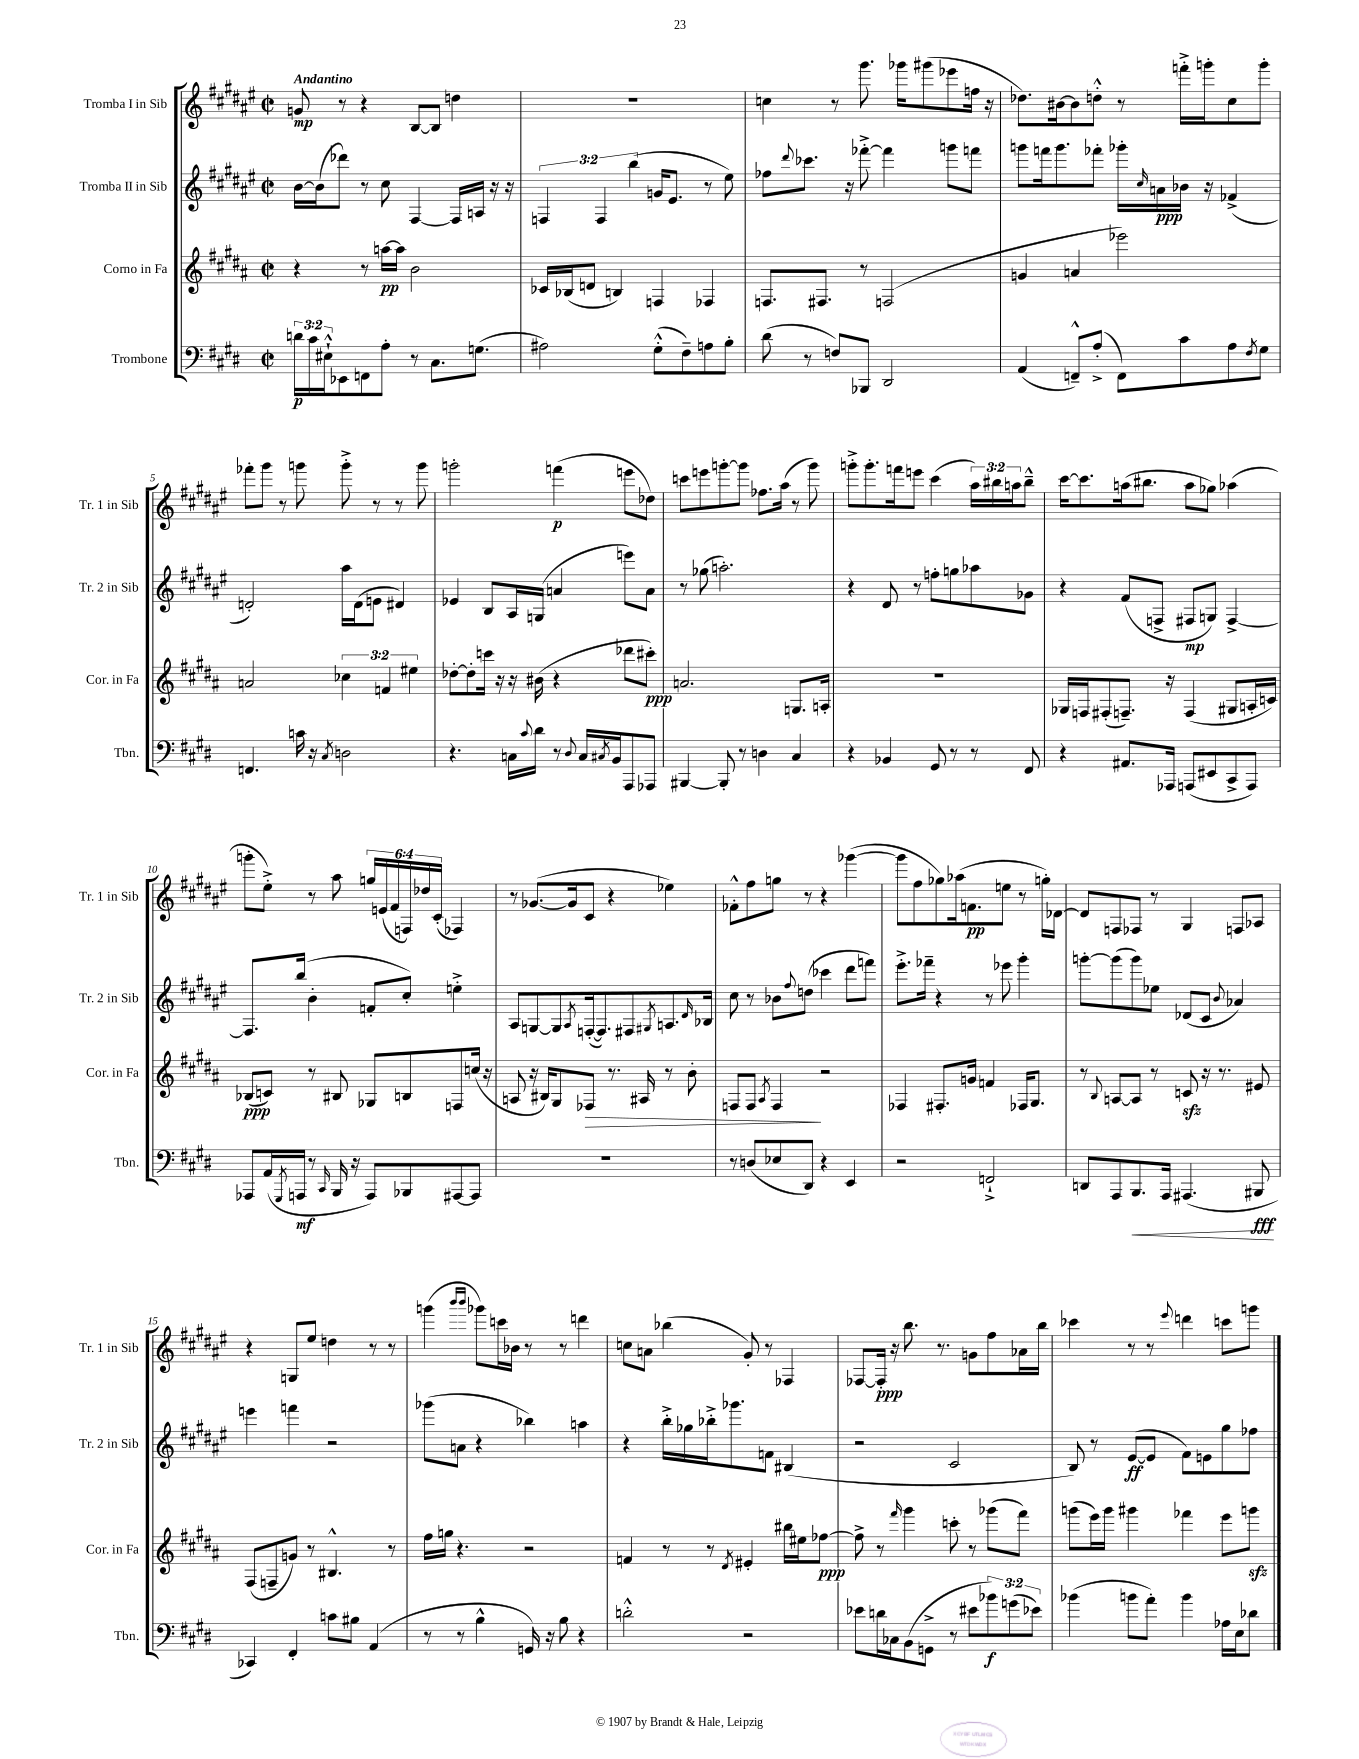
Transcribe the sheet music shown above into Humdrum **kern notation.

**kern	**kern	**kern	**kern
*staff4	*staff3	*staff2	*staff1
*clefF4	*clefG2	*clefG2	*clefG2
*k[f#c#g#d#]	*k[f#c#g#d#a#]	*k[f#c#g#d#a#e#]	*k[f#c#g#d#a#e#]
*M2/2	*M2/2	*M2/2	*M2/2
*met(c|)	*met(c|)	*met(c|)	*met(c|)
24d\LL	4r	[16b\LL	8g/
24c#\	.	.	.
.	.	(16b\]J	.
24E#`^^\J	.	.	.
8EE-\	.	8ddd-\J)	8r
8FF\	8r	8r	4r
8A'\J	[16aa\LL	8cc#\	.
.	16aa\]JJ	.	.
8r	2b\	[4F#/	[8B/L
8.C#\L	.	.	8B/]J
.	.	16F#/]LL	4dd\
(8.G\J	.	16A/JJ	.
.	.	16r	.
.	.	16r	.
=	=	=	=
2A#\)	16c-/LL	6F/	1r
.	(16B-/J	.	.
.	8d/J	.	.
.	.	6F/	.
.	4B/)	.	.
.	.	(6bb\	.
(8G#'^^\L	4F/	16g/LK	.
.	.	8.e#/J	.
8F#~\)	.	.	.
8A\	4F-/	8r	.
8B'\J	.	8ee#\)	.
=	=	=	=
(8d#\	8.F/L	8ff-\L	4cc\
.	.	8qqddd#/	.
8r	.	8.ccc-\J	.
.	8.F#/J	.	.
8F/L)	.	.	8r
.	.	16r	.
8BBB-/J	8r	[8fff-'^\	8.ggg#\
2DD#/	(2F/	4fff-\]	.
.	.	.	16ggg-\LK
.	.	.	(8ggg#\
.	.	8ggg\L	8eee-\
.	.	8fff\J	16ff\Jk
.	.	.	16r
=	=	=	=
(4AA/	4g/	8ggg\L	8.dd-\L)
.	.	16fff\k	.
.	.	8.ggg\	[16b#\k
8FF~^^/L)	4a/	.	8b#\]
(8A'^/J	.	8fff-'\J	8dd'^^\J
8FF\L)	2eee-\)	16ggg-'\LL	8r
.	.	16qqcc#/	.
.	.	16a\	.
8c#\	.	16b-\JJ	16fff'^\LL
.	.	16r	16ggg'\J
8A\	.	(4f-^/	8cc#\
8qF#/	.	.	.
8G#\J	.	.	8ggg'\J
=	=	=	=
4.FF/	2a/	2d'/)	8fff-'\L
.	.	.	8ggg#\J
.	.	.	8r
16c\	.	.	8ggg\
16r	.	.	.
8qC#/	.	.	.
2D\	6cc-\	16aa#\LL	8ggg'^\
.	.	(16d\J	.
.	.	8e\J	8r
.	6f/	.	.
.	.	4d#/)	8r
.	6ee#\	.	.
.	.	.	8ggg\
=	=	=	=
4.r	[8dd-'\L	4e-/	2ggg'\
.	8dd-'\]	.	.
.	16ccc\Jk	8B/L	.
.	16r	.	.
16C\LL	16r	16A#/L	.
8qqc#/	.	.	.
16d#\JJ	(16b#\	(16G/JJ	.
8r	4r	4a/	(4fff\
8qqD#/	.	.	.
16C/LL	.	.	.
8qC#/	.	.	.
16BB/J	.	.	.
8AAA/	8ddd-\L	8eee\L)	8eee\L
8AAA-/J	8ccc#'\J)	8a\J	8dd-\J)
=	=	=	=
[4BBB#/	2.a/	8r	8ccc\L
.	.	(8gg-\	8eee\
8BBB#'/]	.	2.aa'\)	[8ggg'\
8r	.	.	8ggg\]J
4D\	.	.	8.ff-\L
.	.	.	(16aa#\Jk
4C#/	8.G/L	.	8r
.	.	.	8ggg\)
.	16A'/Jk	.	.
=	=	=	=
4r	1r	4r	8ggg'^\L
.	.	.	8.ggg'\
4BB-/	.	8d#/	.
.	.	.	16fff\k
.	.	8r	8eee\J
8GG#/	.	8ff'\L	(4ccc#\
8r	.	8gg\	.
8r	.	8aa-\	24aa#\LL)
.	.	.	24bb#\
.	.	.	24aa\J
8FF#/	.	8g-\J	8bb#~^^\J
=	=	=	=
4r	16G-/LL	4r	[16ccc#\LK
.	16F/J	.	8.ccc#\]
.	(8F#'/	.	.
8.AA#/L	8.F~/J)	(8f#/L	(16aa\k
.	.	.	8.bb#\J
.	.	8F^/J	.
16AAA-/Jk	16r	.	.
(8AAA/L	(4F/	8F#/L	8aa\L
8EE#/	.	8G/J)	8gg-\J)
8CC#^/	8G#/L	[4F#^/	(4aa-\
8AAA/J)	16A'/L	.	.
.	16c/JJ)	.	.
=	=	=	=
8AAA-/L	(8B-/L	8.F#/]L	8ggg'\L
(16AA/L	8c/J)	.	8ee#'^\J)
8qGGG#/	.	.	.
16AAA/JJ	.	(16bb/Jk	.
8r	8r	4b'\	8r
16qqCC#/	.	.	.
16BBB/	8B#/	.	8aa#\
16r	.	.	.
8AAA/L)	8G-/L	8f'/L	24gg/LL
.	.	.	(24e/
.	.	.	24f#/
8BBB-/	8B/	8cc#'/J)	24F/)
.	.	.	24dd-/
.	.	.	(24c#'/JJ
[8AAA#/	8F/	4ee'^\	4F-/)
8AAA#/]J	(16cc/Jk	.	.
.	16r	.	.
=	=	=	=
1r	8A/	8A#/L	8r
.	16r	[8G/	([8.g-/L
.	16B#/LK)	.	.
.	8G#/	8G/]	.
.	.	.	16g-/]k
.	.	8qA#/	.
.	8F-/J	([16F'/k	8c#/J
.	.	8.F/])	.
.	8.r	.	4r
.	.	8F#/	.
.	16A#/	.	.
.	.	8qG#/	.
.	8r	8.A/	4ee-\)
.	8b'\	.	.
.	.	16qqd#/	.
.	.	16B-/Jk	.
=	=	=	=
8r	8F/L	8cc#\	8f-'^^\L
(8D/L	8F/J	8r	8ff#\
.	8qA#/	.	.
8E-/	4F/	8b-\L	8gg\J
.	.	8qqff#/	.
8DD#/J)	.	(8dd\J	8r
4r	2r	4ccc-\	4r
4EE/	.	8ddd#\L	([4ggg-\
.	.	8fff\J)	.
=	=	=	=
2r	4F-/	8.eee#'^\L	8ggg-\]L
.	.	.	8ff#\
.	.	16fff-~\Jk	.
.	8.F#'/L	4r	8gg-\)
.	.	.	(16aa-\k
.	16g/Jk	.	8.f\
2FF`^/	4f/	8r	.
.	.	8eee-\	8ee\J
.	16F-/LK	4ggg#'\	8r
.	8.G#/J	.	.
.	.	.	16gg'\LL)
.	.	.	[16d-\JJ
=	=	=	=
8DD/L	8r	[8ggg'\L	8d-/]L
.	8qqB/	.	.
8AAA/	[8A/L	(8ggg\]	8F/
8.BBB/	8A/]J	8ggg\)	8F-/J
.	8r	8ee-\J	8r
16AAA/Jk	.	.	.
(4.AAA#/	8c/	(8d-/L	4G#/
.	16r	8c#/J	.
.	8.r	.	.
.	.	8qqb/	.
.	.	4a-/)	8F/L
8BBB#/	8e#/	.	8A-/J
=	=	=	=
4CC-/)	(8F#/L	4eee\	4r
.	8F~/	.	.
4FF#'/	8g/J)	4fff\	8G/L
.	8r	.	8ee#/J
8c\L	4.B#^^/	2r	4dd\
8B#\J	.	.	.
(4AA/	.	.	8r
.	8r	.	8r
=	=	=	=
8r	16ff#\LL	(8ggg-\L	(4ggg\
.	16gg\JJ	.	.
8r	4.r	8a\J	.
.	.	.	16qqbbb/LL
.	.	.	16qqbbb/JJ
4B^^\	.	4r	8ggg-\L)
.	.	.	16ccc\L
.	.	.	16b-\JJ
16GG/)	2r	4bb-\)	8r
16r	.	.	.
8B\	.	.	8r
4r	.	4aa\	4ddd\
=	=	=	=
2d'^^\	4f/	4r	8cc\L
.	.	.	8a\J
.	8r	16bb'^\LL	(4bb-\
.	.	16gg-\	.
.	8r	16bb-'^\J	.
.	.	8.ggg-\	.
.	8qd#/	.	.
2r	4e#'/	.	8g#'/)
.	.	8f\J	8r
.	16bb#\LL	(4B#/	4F-/
.	16ee#\J	.	.
.	[8ff-\J	.	.
=	=	=	=
8e-\L	8ff-^\]	2r	[8F-/L
16d\L	8r	.	16F-'/]Jk
16C-\J	.	.	16r
.	16qqfff#/	.	.
(8BB\	4ggg#\	.	8.bb\
8GG^\J	.	.	.
.	.	.	8.r
8r	8ccc'\	2c#/	.
8e#\L	8r	.	8g\L
12b-\)	(8ggg-\L	.	8ff#\
(12g\	.	.	.
.	8fff#\J)	.	16a-\L
12e-\J)	.	.	.
.	.	.	16bb\JJ
=	=	=	=
(4b-\	(8ggg\L	8B/)	4ccc-\
.	16eee\L)	8r	.
.	16ggg\JJ	.	.
8b\L	4ggg#\	([8e#/L	8r
8a'\J)	.	8e#/]J	8r
.	.	.	8qqeee#/
4b\	4fff-\	8f#\L)	4ddd\
.	.	8e\	.
16A-\LL	8eee\L	8gg#\	8ccc\L
16E\J	.	.	.
8d-\J	8ggg\J	8ff-\J	8ggg\J
==	==	==	==
*-	*-	*-	*-
